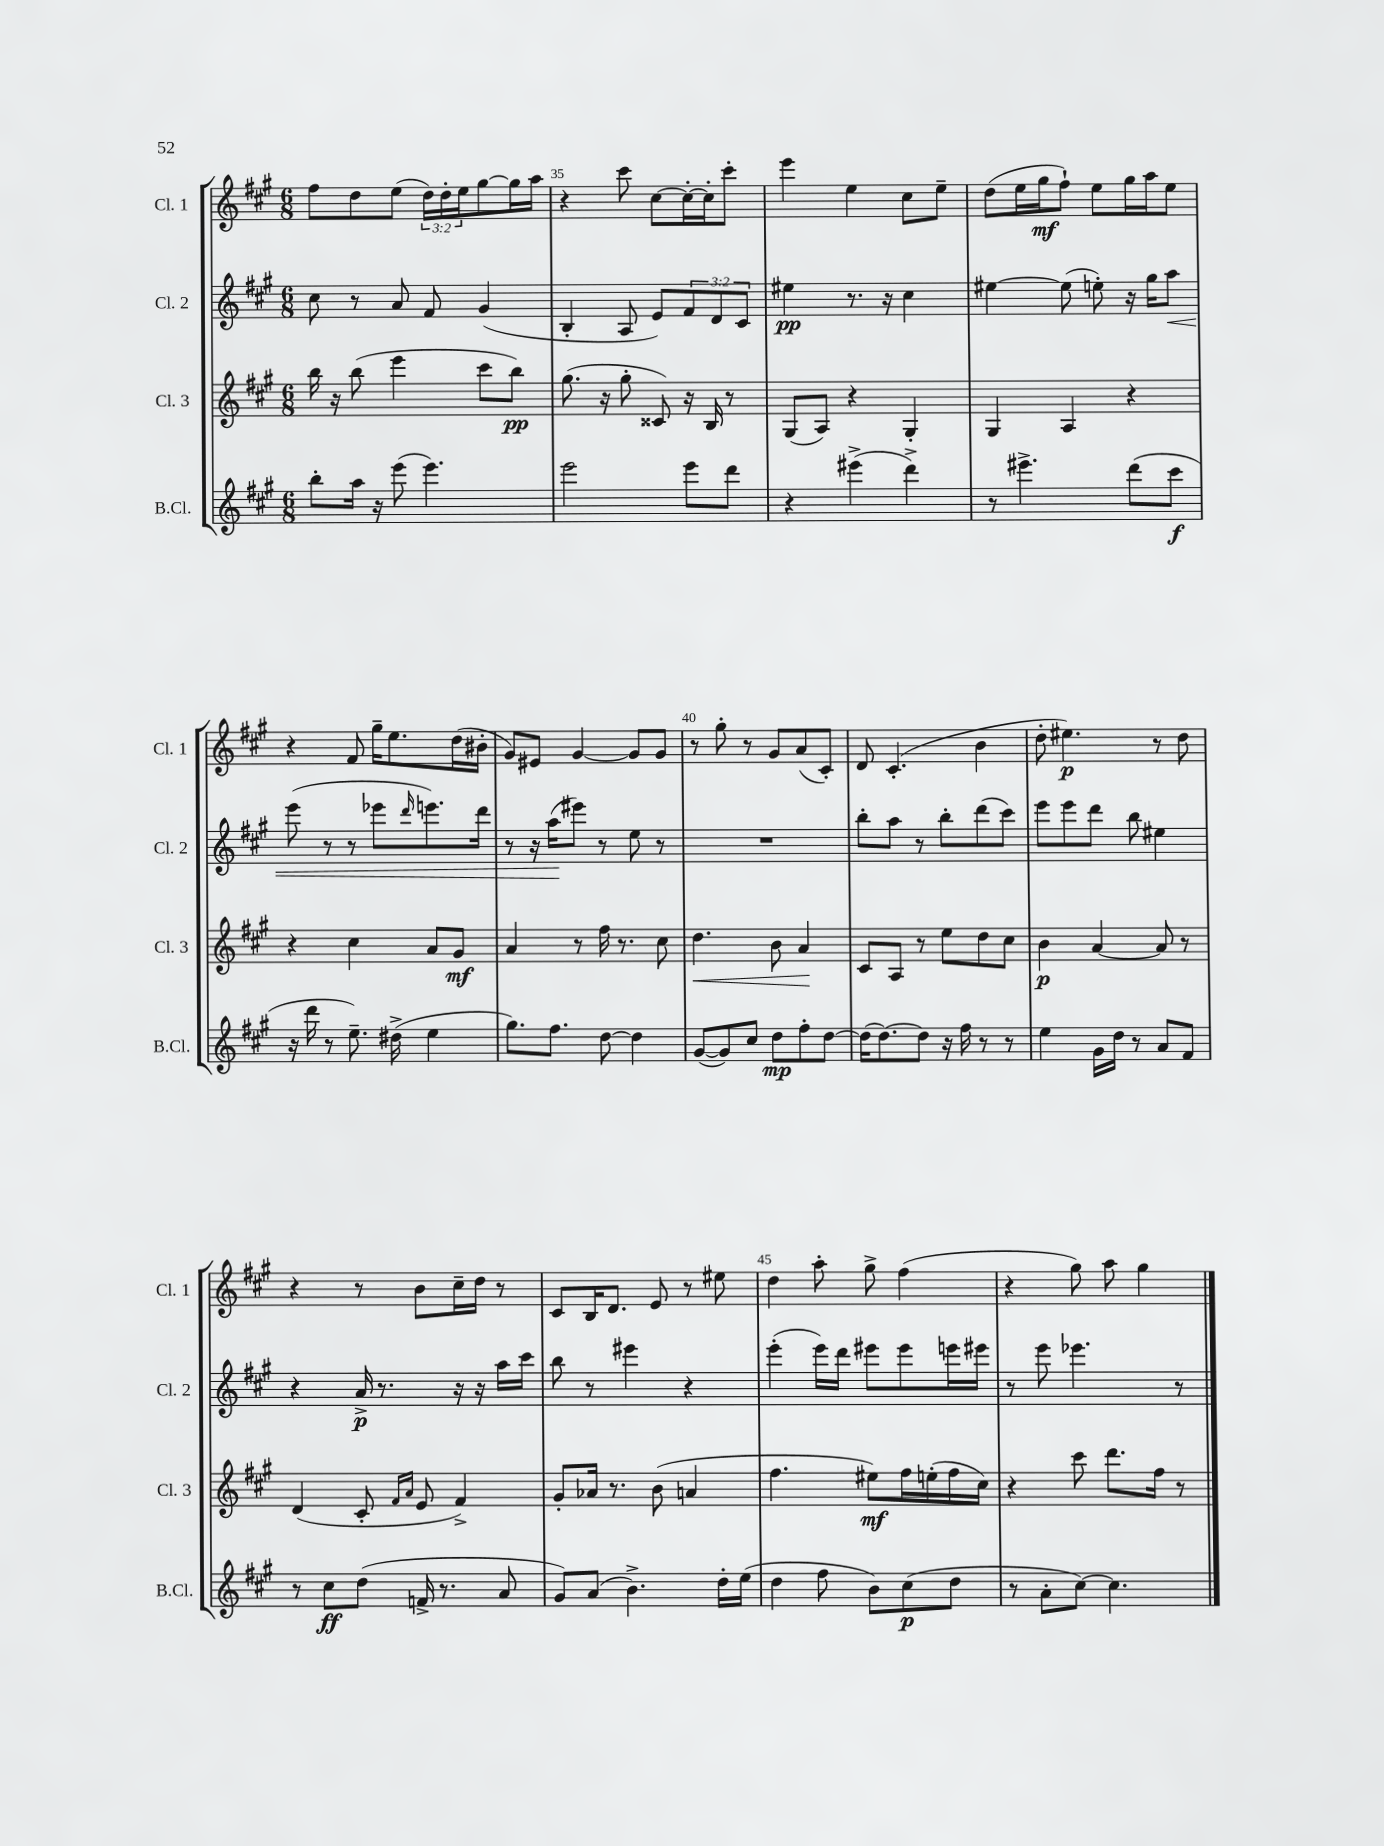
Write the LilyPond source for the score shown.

<<
\new StaffGroup <<
\new Staff = "s0" \with { instrumentName = "Cl. 1" shortInstrumentName = "Cl. 1" } {
    \clef treble \key a \major \numericTimeSignature \time 6/8 \override Staff.TupletNumber.text = #tuplet-number::calc-fraction-text
    fis''8 d''8 e''8( \tuplet 3/2 { d''16) d''16-. e''16 } gis''8~ gis''16 a''16 |
    r4 cis'''8 cis''8~ cis''16~-. cis''16-. cis'''8-. |
    e'''4 e''4 cis''8 e''8-- |
    d''8( e''16 gis''16\mf fis''8-!) e''8 gis''16 a''16 e''8 |
    r4 fis'8 gis''16-- e''8. d''16( bis'16-. |
    gis'8) eis'8 gis'4~ gis'8 gis'8 |
    r8 gis''8-. r8 gis'8 a'8( cis'8-.) |
    d'8 cis'4.-.( b'4 |
    d''8-. eis''4.\p) r8 d''8 |
    r4 r8 b'8 cis''16-- d''16 r8 |
    cis'8 b16 d'8. e'8 r8 eis''8 |
    d''4 a''8-. gis''8-> fis''4( |
    r4 gis''8) a''8 gis''4 \bar "|." |
}
\new Staff = "s1" \with { instrumentName = "Cl. 2" shortInstrumentName = "Cl. 2" } {
    \clef treble \key a \major \numericTimeSignature \time 6/8 \override Staff.TupletNumber.text = #tuplet-number::calc-fraction-text
    cis''8 r8 a'8 fis'8 gis'4( |
    b4-. a8 e'8) \tuplet 3/2 { fis'8 d'8 cis'8 } |
    eis''4\pp r8. r16 cis''4 |
    eis''4~ eis''8( e''8-.) r16 gis''16 a''8\< |
    e'''8( r8 r8 ees'''8 \grace { d'''16 } e'''8.) d'''16 |
    r8 r16 a''16\!( eis'''8) r8 e''8 r8 |
    R2. |
    b''8-. a''8 r8 b''8-. d'''8( cis'''8) |
    e'''8 e'''8 d'''8 b''8 eis''4 |
    r4 a'16->\p r8. r16 r16 a''16 cis'''16 |
    b''8 r8 eis'''4 r4 |
    e'''4-.( e'''16) d'''16 eis'''8 eis'''8 e'''16 eis'''16 |
    r8 e'''8 ees'''4. r8 \bar "|." |
}
\new Staff = "s2" \with { instrumentName = "Cl. 3" shortInstrumentName = "Cl. 3" } {
    \clef treble \key a \major \numericTimeSignature \time 6/8
    b''16 r16 b''8( e'''4 cis'''8 b''8\pp) |
    gis''8.( r16 gis''8-. cisis'8) r16 b16 r8 |
    gis8( a8) r4 gis4-. |
    gis4 a4 r4 |
    r4 cis''4 a'8 gis'8\mf |
    a'4 r8 fis''16 r8. cis''8 |
    d''4.\< b'8 a'4\! |
    cis'8 a8 r8 e''8 d''8 cis''8 |
    b'4\p a'4~ a'8 r8 |
    d'4( cis'8-. \grace { fis'16 a'16 } e'8 fis'4->) |
    gis'8-. aes'16 r8. b'8( a'4 |
    fis''4. eis''8\mf) fis''16 e''16-.( fis''16 cis''16) |
    r4 cis'''8 d'''8. fis''16 r8 \bar "|." |
}
\new Staff = "s3" \with { instrumentName = "B.Cl." shortInstrumentName = "B.Cl." } {
    \clef treble \key a \major \numericTimeSignature \time 6/8
    b''8-. a''16 r16 e'''8( e'''4.) |
    e'''2 e'''8 d'''8 |
    r4 eis'''4->( d'''4->) |
    r8 eis'''4.-> d'''8( cis'''8\f |
    r16 d'''16 r8 e''8.--) dis''16->( e''4 |
    gis''8.) fis''8. d''8~ d''4 |
    gis'8~( gis'8) cis''8 d''8\mp fis''8-. d''8~ |
    d''16( d''8.~) d''8 r16 fis''16 r8 r8 |
    e''4 gis'16 d''16 r8 a'8 fis'8 |
    r8 cis''8\ff d''8( f'16-> r8. a'8 |
    gis'8) a'8( b'4.->) d''16-. e''16( |
    d''4 fis''8 b'8) cis''8\p( d''8 |
    r8 a'8-. cis''8~) cis''4. \bar "|." |
}
>>
>>
\layout { \context { \Score currentBarNumber = #34 \override BarNumber.break-visibility = ##(#f #t #t) barNumberVisibility = #(every-nth-bar-number-visible 5) } }
